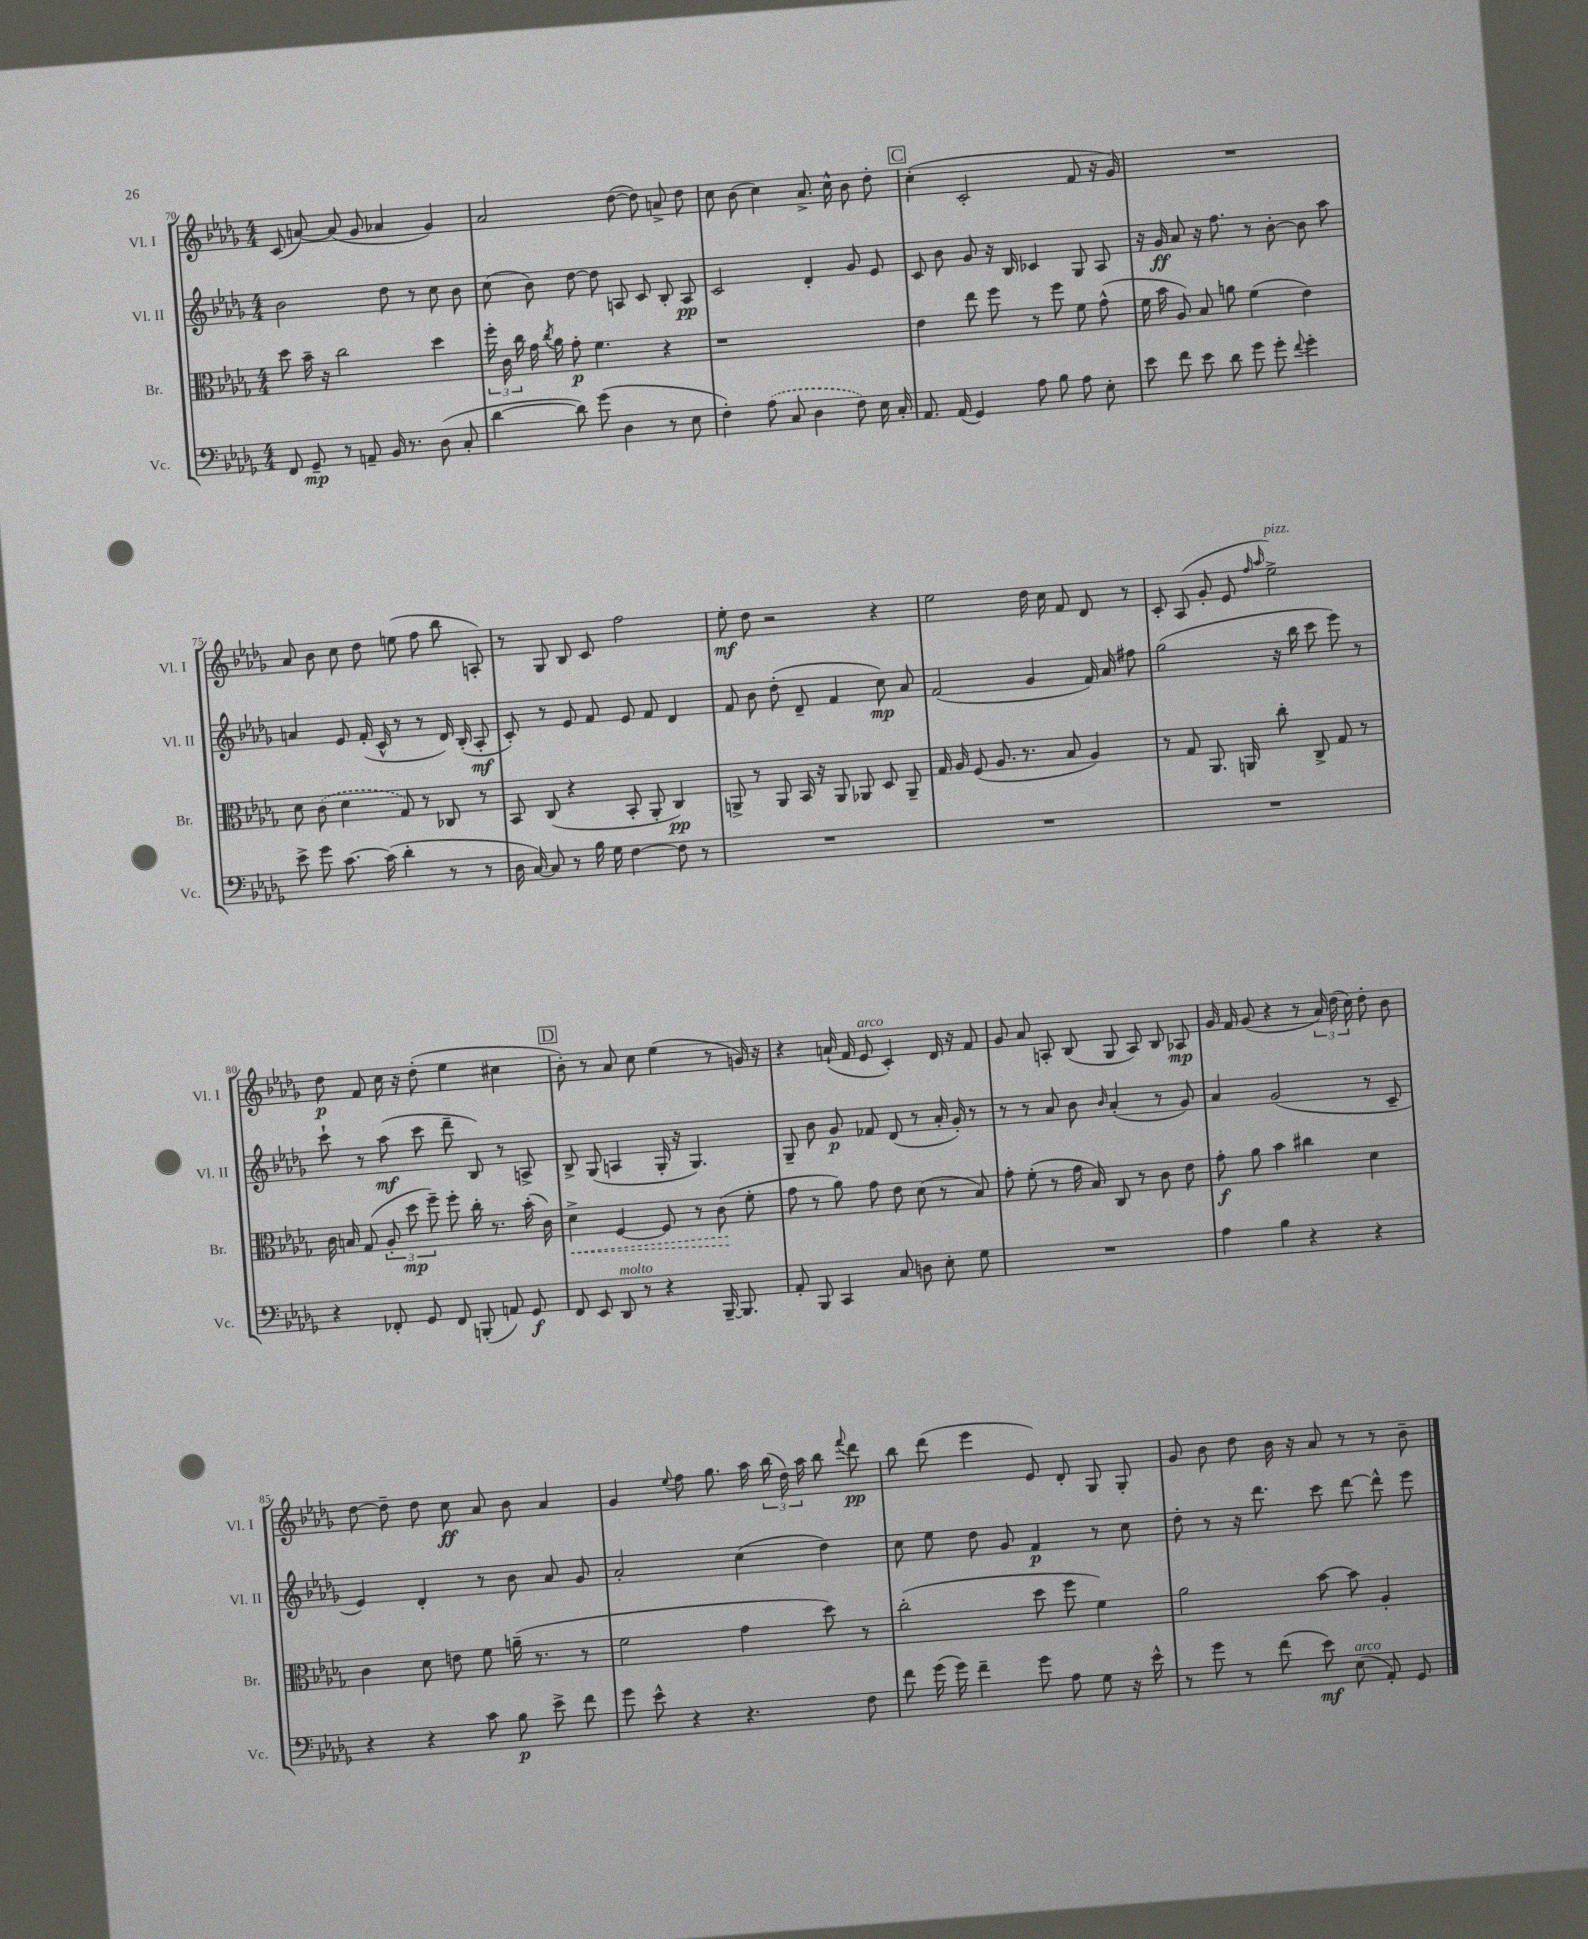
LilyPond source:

<<
\new StaffGroup <<
\new Staff = "s0" \with { instrumentName = "Vl. I" shortInstrumentName = "Vl. I" } {
    \clef treble \key des \major \numericTimeSignature \time 4/4
    \autoBeamOff c'8( a'8~) a'8( ges'8 aes'4 ges'4) |
    aes'2 des''8~( des''8) a'8-> des''8 |
    c''8 bes'8( c''4) aes'8.-> c''16-^ bes'8 des''8-. |
    \mark \markup { \box "C" } c''4-.( c'2-. f'8 r16 ges'16) |
    R1 |
    aes'8 bes'8 c''8 des''8 e''8( f''8 bes''8 a8-.) |
    r8 ges8 bes8 c'8 f''2 |
    ees''8-.\mf des''8 r2 r4 |
    ees''2 des''16 c''16 f'8 des'8 r8 |
    c'8-. aes8( ges'8-. ees'8 \grace { f''16 aes''16 } ees''2->^\markup { \italic "pizz." }) |
    des''8\p f'8 c''16 r16 des''8-.( ees''4 cis''4 |
    \mark \markup { \box "D" } bes'8-.) r8 aes'8 c''8 ees''4( r8 g'16) r16 |
    r4 a'16-!( f'16 ees'8^\markup { \italic "arco" } c'4-.) des'16 r16 f'8 |
    ges'8 aes'8 a8-. bes8( ges8 a8) bes8 aes8\mp |
    ges'16 f'16 ges'8( r4 r8 \tuplet 3/2 { aes'16) des''16( c''16) } des''8-. bes'8 |
    des''8~ des''8-- des''8 c''8\ff aes'8 bes'8 aes'4 |
    ges'4 \appoggiatura { ees''8 } f''8 ges''8. aes''16 \tuplet 3/2 { bes''16( des''16) aes''16 } bes''8 \appoggiatura { f'''8 } des'''8\pp |
    bes''8 des'''8( ees'''4 ees'8) des'8-. ges8 ges8-. |
    ges'8 bes'8 des''8 bes'16 r16 aes'8 r8 r8 bes'8-- \bar "|." |
}
\new Staff = "s1" \with { instrumentName = "Vl. II" shortInstrumentName = "Vl. II" } {
    \clef treble \key des \major \numericTimeSignature \time 4/4
    \autoBeamOff bes'2 des''8 r8 c''8 bes'8 |
    c''8( bes'8) des''8~ des''8 a8 c'8 bes8-. a8\pp |
    c'2 des'4-. ges'8 ees'8 |
    \mark \markup { \box "C" } c'8 bes'8 ges'8 r16 bes16 ces'4 ges8 aes8 |
    r16 ges'16\ff aes'8 r16 f''8. r8 bes'8~-. bes'8 aes''8 |
    a'4 ees'8 f'16-.( c'16-^ r8 r8 des'16) bes16-.( aes8-.\mf |
    c'8-.) r8 ees'8 f'8 ees'8 f'8 des'4 |
    f'8 bes'8 des''8-.( des'8-- f'4 c''8\mp) aes'8 |
    f'2( ges'4 f'16) aes'16 fis''8 |
    ges''2( r16 bes''16 c'''8 ees'''8) r8 |
    c'''8-! r8 aes''8\mf( c'''8 des'''8-- bes8) r8 a8-> |
    \mark \markup { \box "D" } bes8-> ges8( a4 ges16-. r16 ges4.) |
    ges8-- bes'8 ges'8\p fes'8 des'8( r8 aes'16-. ges'16-.) r8 |
    r8 r8 aes'8 bes'8 \grace { bes'16 } aes'4-.( r8 ges'8) |
    aes'4 ges'2( r8 c'8-- |
    ees'4) des'4-. r8 bes'8 aes'8 ges'8 |
    aes'2-. c''4( des''4) |
    c''8 ees''8 des''8 ges'8 f'4\p r8 c''8 |
    des''8-. r8 r16 des'''8. c'''8 des'''8~ des'''8-^ ees'''8 \bar "|." |
}
\new Staff = "s2" \with { instrumentName = "Br." shortInstrumentName = "Br." } {
    \clef alto \key des \major \numericTimeSignature \time 4/4
    \autoBeamOff des''8 bes'16-- r16 c''2 des''4 |
    \tuplet 3/2 { f''16-. c'16 c''16 } ges'16 \acciaccatura { c''8 } aes'16 ges'8-.\p f'4. r4 |
    r1 |
    \mark \markup { \box "C" } ees'4 ees''8 f''8 r8 f''8 f'8 ges'8-^( |
    f'16 bes'16 aes8) bes8 a'8 f'4( ees'4) |
    des'8 \once \slurDashed c'8( des'4 ges8) r8 ces8 r8 |
    bes,8 c8( r4 bes,8-. aes,8-. c4\pp) |
    a,8-> r8 a,8 bes,16 r16 a,8 aes,8 des8 aes,8-- |
    ges16 aes16 f8( aes8. r8. bes8 aes4) |
    r8 ges8 aes,8. a,16 c''8-. c8-> ges8 r8 |
    c'16 b16 ges8( \tuplet 3/2 { aes8-. des''8\mp f''8--) } f''8-. c''16-. r8. bes'16-.( c'16) |
    \mark \markup { \box "D" } \once \override Hairpin.style = #'dashed-line des'4->\< f4~ f8 r8 c'8\!( f'8-. |
    ges'8 r8 aes'8) ges'8 ees'8 des'8( r8 bes8) |
    ges'8-. f'8-.( r8 ges'16 bes16) c8 r8 c'8 ees'8 |
    ges'8-.\f aes'8 bes'4 cis''4 des'4 |
    c'4 des'8 e'8 f'8 a'16--( r8. r8 |
    f'2 ges'4 des''8) r8 |
    c''2-.( des''8 f''8 f'4) |
    aes'2 bes'8~ bes'8 aes4-. \bar "|." |
}
\new Staff = "s3" \with { instrumentName = "Vc." shortInstrumentName = "Vc." } {
    \clef bass \key des \major \numericTimeSignature \time 4/4
    \autoBeamOff f,8 ges,8--\mp r8 a,8-- bes,16 r8. des8( c8-. |
    des'4~ des'8) ges'8( des4 r8 ees8 |
    f4-.) \once \slurDashed aes8( c8 des4 f8) ees16 c16-. |
    \mark \markup { \box "C" } aes,8. aes,16( ges,4) aes8 bes8 aes8 ees8-. |
    ees'8 f'8 ees'8 des'8 ges'8 ges'8-. \appoggiatura { f'8 } ges'4-. |
    ees'8-> ges'8 c'8.~ c'16( des'4-. r8 r8 |
    des16 c16~) c8 r8 bes16 ges16 f4~ f8 r8 |
    R1 |
    R1 |
    R1 |
    r4 fes,8-. ges,8 fes,8 b,,8-.( a,8) ges,8\f |
    \mark \markup { \box "D" } f,8 ees,8 des,8^\markup { \italic "molto" } r8 r4 bes,,16~-- bes,,8. |
    aes,8-. bes,,8 c,4 c8 d8 ees8-. ges8 |
    R1 |
    aes4 bes4 r4 r4 |
    r4 r4 c'8 bes8\p ees'8-> f'8 |
    ges'8 ees'8-^ r4 r4. f8 |
    f'8 ges'16( ges'16) f'4-- ges'8 aes8 ges8 r16 ees'16-^ |
    r8 ges'8 r8 f'8( ees'8\mf) ees8^\markup { \italic "arco" }( aes,8-.) ges,8 \bar "|." |
}
>>
>>
\layout { \context { \Score currentBarNumber = #70 } }
